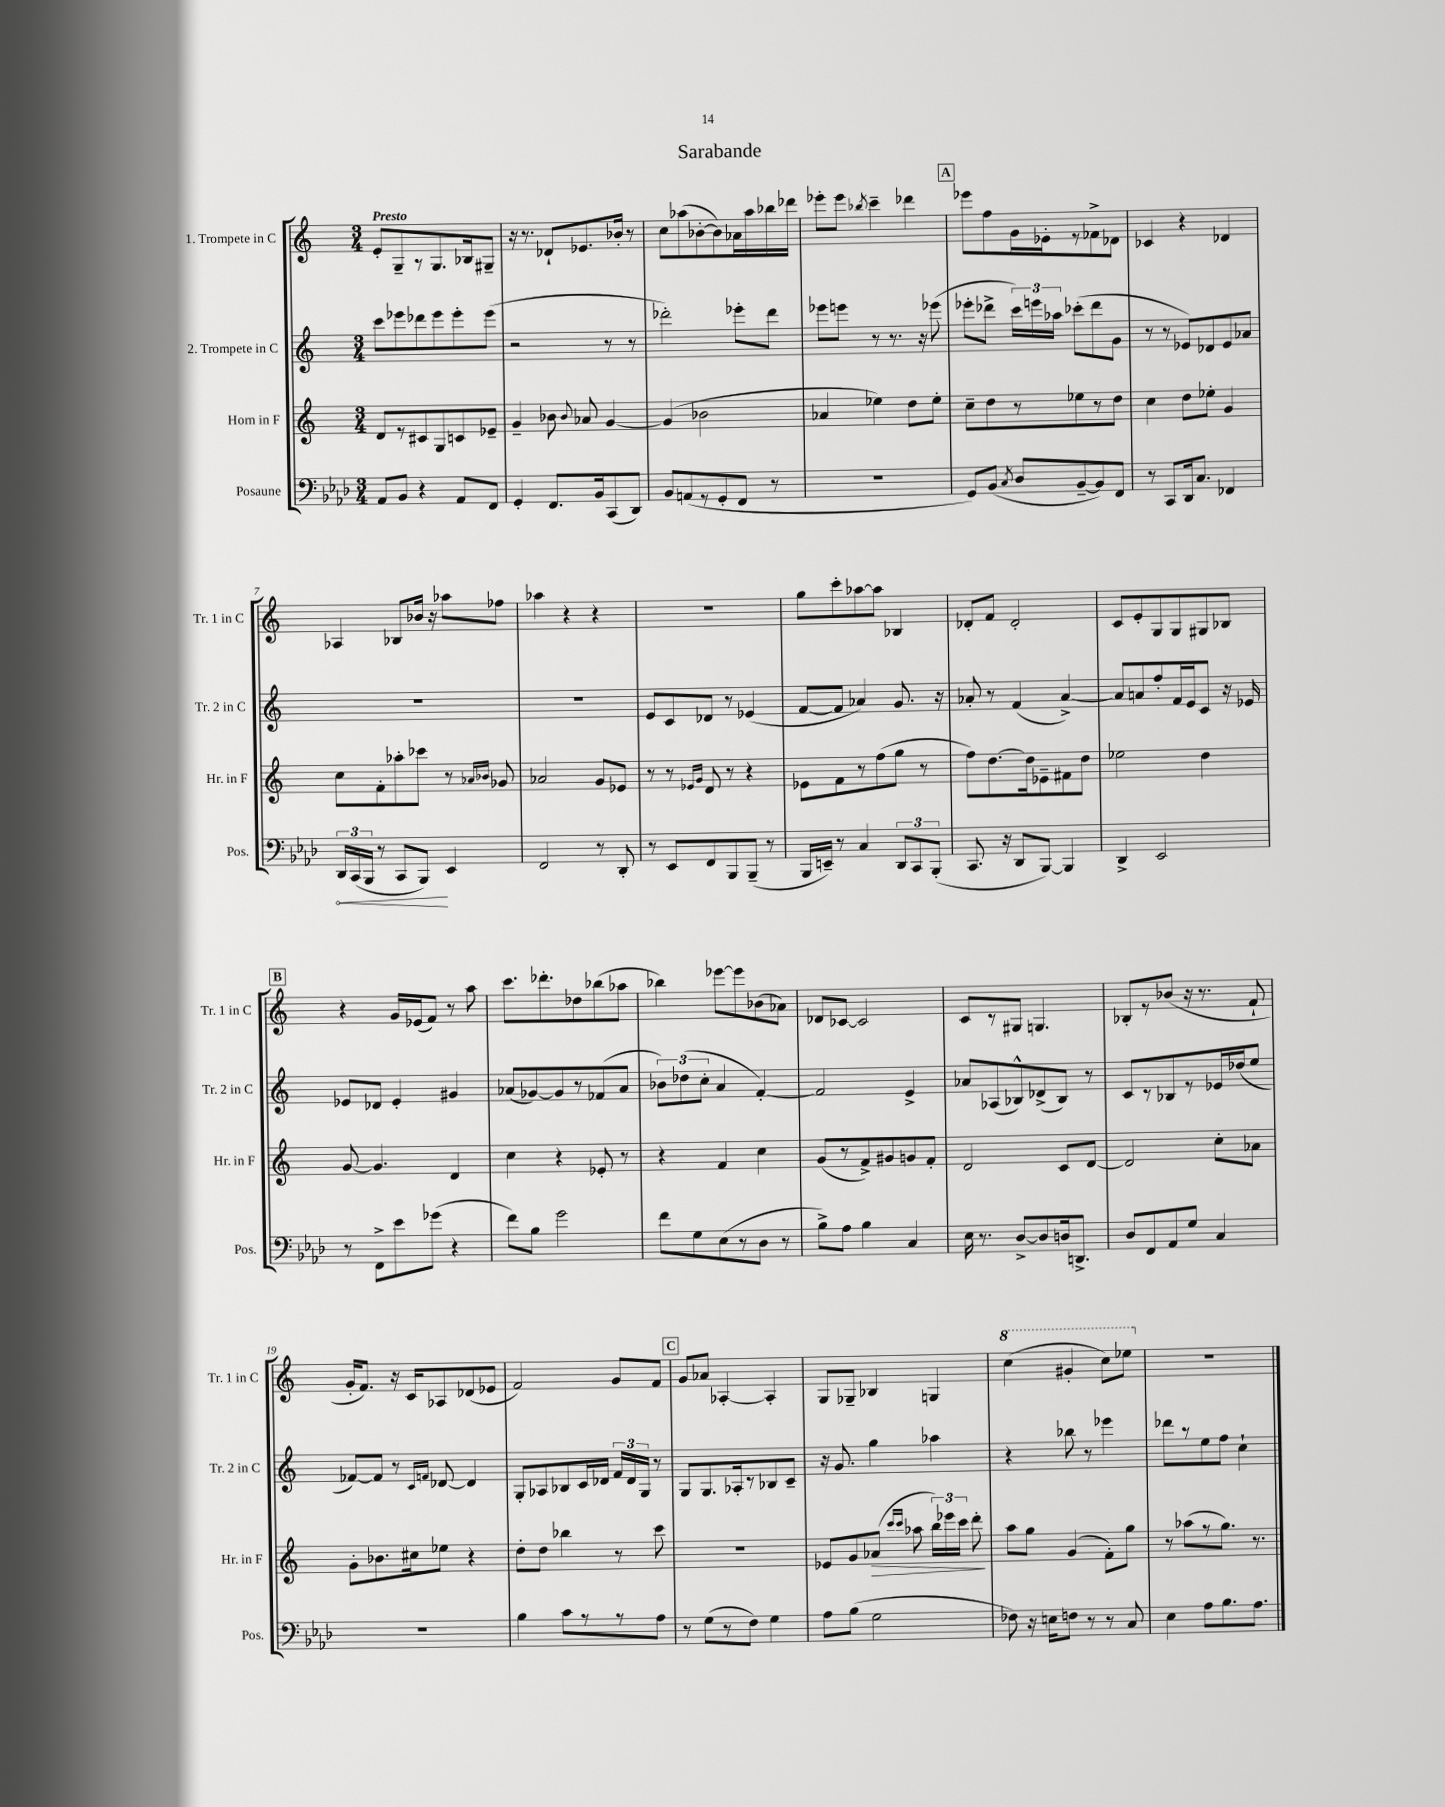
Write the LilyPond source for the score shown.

\header { title = "Sarabande" }
<<
\new StaffGroup <<
\new Staff = "s0" \with { instrumentName = "1. Trompete in C" shortInstrumentName = "Tr. 1 in C" } {
    \clef treble \key c \major \numericTimeSignature \time 3/4 \tempo "Presto"
    \autoBeamOff e'8[-. g8-- r8 g8. bes16 gis8]-- |
    r16 r8. des'8[-! ees'8. bes'16]-. r8 |
    c''8[ aes''8( bes'8~-. bes'8) aes'16 aes''16 bes''16 des'''16] |
    ees'''8[-. ees'''8] \acciaccatura { bes''8 } c'''4-- des'''4 |
    \mark \markup { \box "A" } ees'''8[ f''8 g'16 ees'16-. r8 fes'8-> des'8] |
    ces'4 r4 des'4 |
    aes4 bes8[ bes'16] r16 aes''8[ fes''8] |
    aes''4 r4 r4 |
    R2. |
    g''8[ c'''8-. aes''8~ aes''8] bes4 |
    des'8[-. f'8] des'2-. |
    c'8[ e'8-. g8 g8 gis8 bes8] |
    \mark \markup { \box "B" } r4 g'16[ ees'16( f'8]) r8 a''8 |
    c'''8.[ des'''8.-. des''8 bes''8( aes''8] |
    bes''4) ees'''8[~ ees'''8 bes'8( aes'8]) |
    des'8[ ces'8]~ ces'2 |
    c'8[ r8 gis8] g4. |
    bes8[-. r8 bes'8]( r16 r8. f'8-! |
    g'16[-. f'8.]) r16 c'16[ aes8 des'8( ees'8] |
    f'2) g'8[ f'8] |
    \mark \markup { \box "C" } g'8[ aes'8] aes4~-. aes4-. |
    g8[ ges8]-- bes4 g4 |
    \ottava #1 c'''4( gis''4-. c'''8[) ees'''8] \ottava #0 |
    R2. \bar "|." |
}
\new Staff = "s1" \with { instrumentName = "2. Trompete in C" shortInstrumentName = "Tr. 2 in C" } {
    \clef treble \key c \major \numericTimeSignature \time 3/4
    \autoBeamOff c'''8[ ees'''8 des'''8 ees'''8 ees'''8-. ees'''8]( |
    r2 r8 r8 |
    des'''2-.) ees'''8[-. des'''8] |
    ees'''8[ e'''8] r8 r8. r16 ees'''8( |
    \mark \markup { \box "A" } ees'''8[-. des'''8]-> \tuplet 3/2 { c'''16[) e'''16 aes''16] } ces'''8[-.( des'''8 g'8] |
    r8 r8 ees'8[) des'8 ees'8 aes'8] |
    R2. |
    R2. |
    e'8[ c'8 des'8] r8 ees'4( |
    f'8[~ f'8] aes'4) g'8. r16 |
    aes'8-. r8 f'4( aes'4~->) |
    aes'8[ a'8 f''8-. f'16 e'16 c'8] r16 ees'16 |
    \mark \markup { \box "B" } ees'8[ des'8] ees'4-. gis'4 |
    aes'8[( ges'8~) ges'8 r8 fes'8( aes'8] |
    \tuplet 3/2 { bes'8[) des''8( c''8]-. } a'4 f'4~-.) |
    f'2 e'4-> |
    aes'8[ aes8( bes8-^) des'8->( bes8]) r8 |
    c'8[ r8 bes8 r8 ees'16 des''16( e''8] |
    fes'8[~) fes'8] r8 \grace { c'16[ f'16] } des'8~ des'4 |
    g8[-. aes8 bes8 c'16 des'16] \tuplet 3/2 { f'16[ des'16 g16] } r8 |
    \mark \markup { \box "C" } g8[ g8. aes16-. r8 bes8 c'8]-- |
    r16 g'8. g''4 aes''4 |
    r4 bes''8 r8 ees'''4 |
    des'''8[ r8 e''8 f''8] c''4-! \bar "|." |
}
\new Staff = "s2" \with { instrumentName = "Horn in F" shortInstrumentName = "Hr. in F" } {
    \clef treble \key c \major \numericTimeSignature \time 3/4
    \autoBeamOff d'8[ r8 cis'8 g8 c'8 ees'8]-- |
    g'4-- bes'8 \appoggiatura { bes'8 } aes'8 g'4~ |
    g'4( bes'2 |
    aes'4 ees''4) d''8[ ees''8]-. |
    \mark \markup { \box "A" } c''8[-- d''8 r8 ees''8 r8 d''8] |
    c''4 d''8[ ees''8]-. g'4 |
    c''8[ f'8-. aes''8-. ces'''8] r8 \grace { aes'16[ bes'16] } ges'8 |
    aes'2 g'8[ ees'8] |
    r8 r8 \grace { ees'16[ g'16] } d'8 r8 r4 |
    ees'8[ f'8 r8 f''8( g''8] r8 |
    f''8[) d''8.~ d''16 ees'8-- fis'8 d''8] |
    ees''2 d''4 |
    \mark \markup { \box "B" } g'8~ g'4. d'4 |
    c''4 r4 ees'8-. r8 |
    r4 f'4 c''4 |
    g'8[( r8 f'8->) gis'8 g'8 f'8]-. |
    d'2 c'8[ d'8]~ |
    d'2 c''8[-. aes'8] |
    g'8[-. bes'8. cis''16 ees''8] r4 |
    d''8[-. d''8] bes''4 r8 c'''8 |
    \mark \markup { \box "C" } R2. |
    ees'8[ g'8 aes'8]\>( \grace { c'''16[ c'''16] } aes''8 \tuplet 3/2 { b''16[) ees'''16 c'''16] } d'''8-.\! |
    a''8[ g''8] g'4( f'8[-.) g''8] |
    r8 aes''8[( r8 g''8.]) r8. \bar "|." |
}
\new Staff = "s3" \with { instrumentName = "Posaune" shortInstrumentName = "Pos." } {
    \clef bass \key aes \major \numericTimeSignature \time 3/4
    \autoBeamOff aes,8[ bes,8] r4 aes,8[ f,8] |
    g,4-. f,8.[ bes,16 c,8( des,8]) |
    bes,8[ a,8( r8 g,8-. f,8] r8 |
    R2. |
    \mark \markup { \box "A" } g,8[) bes,8]( \acciaccatura { c8 } des8[ bes,8~-- bes,8) f,8] |
    r8 c,8[ des,16 c8.] fes,4 |
    \tuplet 3/2 { \once \override Hairpin.circled-tip = ##t des,16[\< c,16( bes,,16] } r8 c,8[ bes,,8]\!) ees,4 |
    f,2 r8 des,8-. |
    r8 ees,8[ f,8 bes,,8 bes,,8]--( r8 |
    bes,,16[ e,16]--) r8 c4 \tuplet 3/2 { des,8[ c,8 bes,,8]-.( } |
    c,8. r16 des,8[ bes,,8]~) bes,,4 |
    des,4-> ees,2 |
    \mark \markup { \box "B" } r8 f,8[-> ees'8 ges'8]( r4 |
    f'8[) bes8] g'2 |
    f'8[ g8 ees8( r8 des8] r8 |
    bes8[->) aes8] bes4 c4 |
    ees16 r8. des8[~-> des8 d16 d,8.]-> |
    des8[ f,8 aes,8 g8] c4 |
    R2. |
    bes4 c'8[ r8 r8 aes8] |
    \mark \markup { \box "C" } r8 g8[( r8 f8]) g4 |
    aes8[ bes8]( g2 |
    fes8) r16 e16[ f8] r8 r8 c8 |
    ees4 aes8[ bes8. aes8.] \bar "|." |
}
>>
>>
